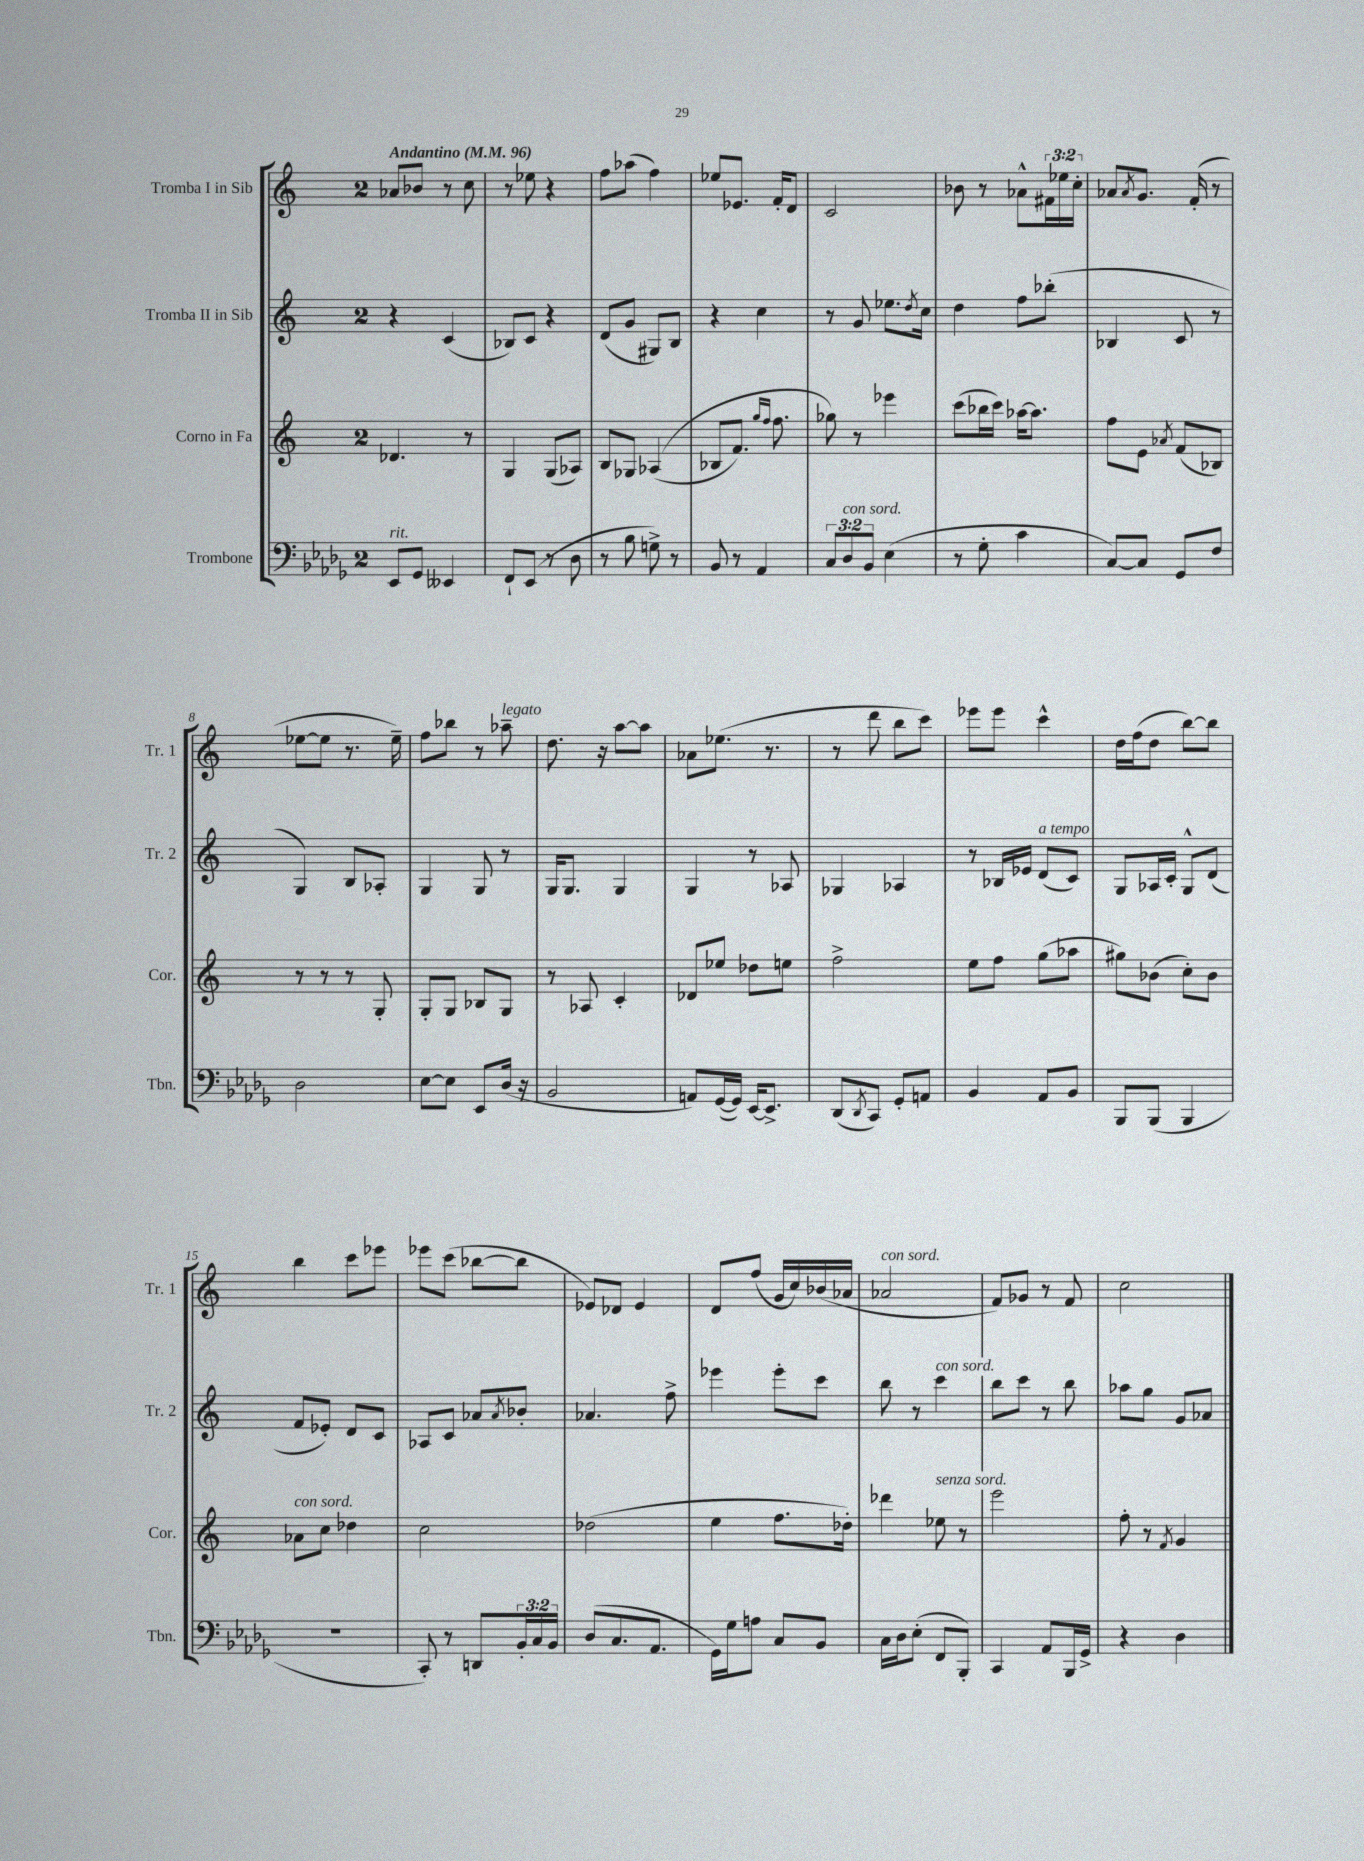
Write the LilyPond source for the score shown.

<<
\new StaffGroup <<
\new Staff = "s0" \with { instrumentName = "Tromba I in Sib" shortInstrumentName = "Tr. 1" } {
    \clef treble \key c \major \once \override Staff.TimeSignature.style = #'single-digit \time 2/4 \override Staff.TupletNumber.text = #tuplet-number::calc-fraction-text \tempo "Andantino" 4 = 96
    aes'8 bes'8 r8 c''8 |
    r8 ees''8 r4 |
    f''8 aes''8( f''4) |
    ees''8 ees'8. f'16-. d'8 |
    c'2 |
    bes'8 r8 aes'8-^ \tuplet 3/2 { fis'16 ees''16 c''16-. } |
    aes'8 \acciaccatura { aes'8 } g'8. f'16-.( r8 |
    ees''8~ ees''8 r8. ees''16--) |
    f''8 bes''8 r8 aes''8--^\markup { \italic "legato" } |
    d''8. r16 a''8~ a''8 |
    aes'8 ees''8.( r8. |
    r8 d'''8 b''8 c'''8) |
    ees'''8 ees'''8 c'''4-^ |
    d''16 f''16( d''8 b''8~) b''8 |
    b''4 c'''8 ees'''8 |
    ees'''8 c'''8( bes''8~ bes''8 |
    ees'8) des'8 ees'4 |
    d'8 f''8( g'16 c''16) bes'16( aes'16 |
    aes'2^\markup { \italic "con sord." } |
    f'8) ges'8 r8 f'8 |
    c''2 \bar "|." |
}
\new Staff = "s1" \with { instrumentName = "Tromba II in Sib" shortInstrumentName = "Tr. 2" } {
    \clef treble \key c \major \once \override Staff.TimeSignature.style = #'single-digit \time 2/4
    r4 c'4( |
    bes8) c'8 r4 |
    d'8( g'8 gis8) b8 |
    r4 c''4 |
    r8 g'8 ees''8. \acciaccatura { d''8 } c''16 |
    d''4 f''8 bes''8-.( |
    bes4 c'8 r8 |
    g4) b8 aes8-. |
    g4 g8 r8 |
    g16 g8. g4 |
    g4 r8 aes8 |
    ges4 aes4 |
    r8 bes16 ees'16 d'8^\markup { \italic "a tempo" }( c'8) |
    g8 aes16 c'16-. g8-^ d'8( |
    f'8 ees'8-.) d'8 c'8 |
    aes8 c'8 aes'8 \acciaccatura { aes'8 } bes'8-. |
    aes'4. f''8-> |
    ees'''4 ees'''8-. c'''8 |
    b''8 r8 c'''4^\markup { \italic "con sord." } |
    b''8 c'''8 r8 b''8 |
    aes''8 g''8 g'8 aes'8 \bar "|." |
}
\new Staff = "s2" \with { instrumentName = "Corno in Fa" shortInstrumentName = "Cor." } {
    \clef treble \key c \major \once \override Staff.TimeSignature.style = #'single-digit \time 2/4
    des'4. r8 |
    g4 g8( aes8) |
    b8 ges8 aes4(\( |
    bes8 f'8.) \grace { g''16 f''16 } f''8. |
    ges''8\) r8 ees'''4 |
    c'''8( bes''16 c'''16) aes''16~ aes''8. |
    f''8 e'8 \acciaccatura { aes'8 } f'8( bes8) |
    r8 r8 r8 g8-. |
    g8-. g8 bes8 g8 |
    r8 aes8 c'4-. |
    des'8 ees''8 des''8 e''8 |
    f''2-> |
    e''8 f''8 g''8( aes''8 |
    gis''8) bes'8( c''8-.) bes'8 |
    aes'8^\markup { \italic "con sord." } c''8 des''4 |
    c''2 |
    des''2( |
    e''4 f''8. des''16-.) |
    des'''4 ees''8^\markup { \italic "senza sord." } r8 |
    e'''2 |
    f''8-. r8 \acciaccatura { f'8 } g'4 \bar "|." |
}
\new Staff = "s3" \with { instrumentName = "Trombone" shortInstrumentName = "Tbn." } {
    \clef bass \key des \major \once \override Staff.TimeSignature.style = #'single-digit \time 2/4 \override Staff.TupletNumber.text = #tuplet-number::calc-fraction-text
    ees,8^\markup { \italic "rit." } ges,8 eeses,4 |
    f,8-! ees,8( r8 des8 |
    r8 bes8 g8->) r8 |
    bes,8 r8 aes,4 |
    \tuplet 3/2 { c8 des8^\markup { \italic "con sord." } bes,8 } ees4( |
    r8 ges8-. c'4 |
    c8~) c8 ges,8 f8 |
    des2 |
    ees8~ ees8 ees,8 des16( r16 |
    bes,2 |
    a,8) ges,16~( ges,16) ees,16~ ees,8.-> |
    des,8( \acciaccatura { des,8 } c,8) ges,8-. a,8 |
    bes,4 aes,8 bes,8 |
    bes,,8 bes,,8( bes,,4 |
    R2 |
    c,8-.) r8 d,8 \tuplet 3/2 { bes,16-. c16 bes,16 } |
    des8( c8. aes,8. |
    ges,16) ges16 a8 c8 bes,8 |
    c16 des16 ees8-.( f,8 bes,,8-.) |
    c,4 aes,8 bes,,16 ges,16-> |
    r4 des4 \bar "|." |
}
>>
>>
